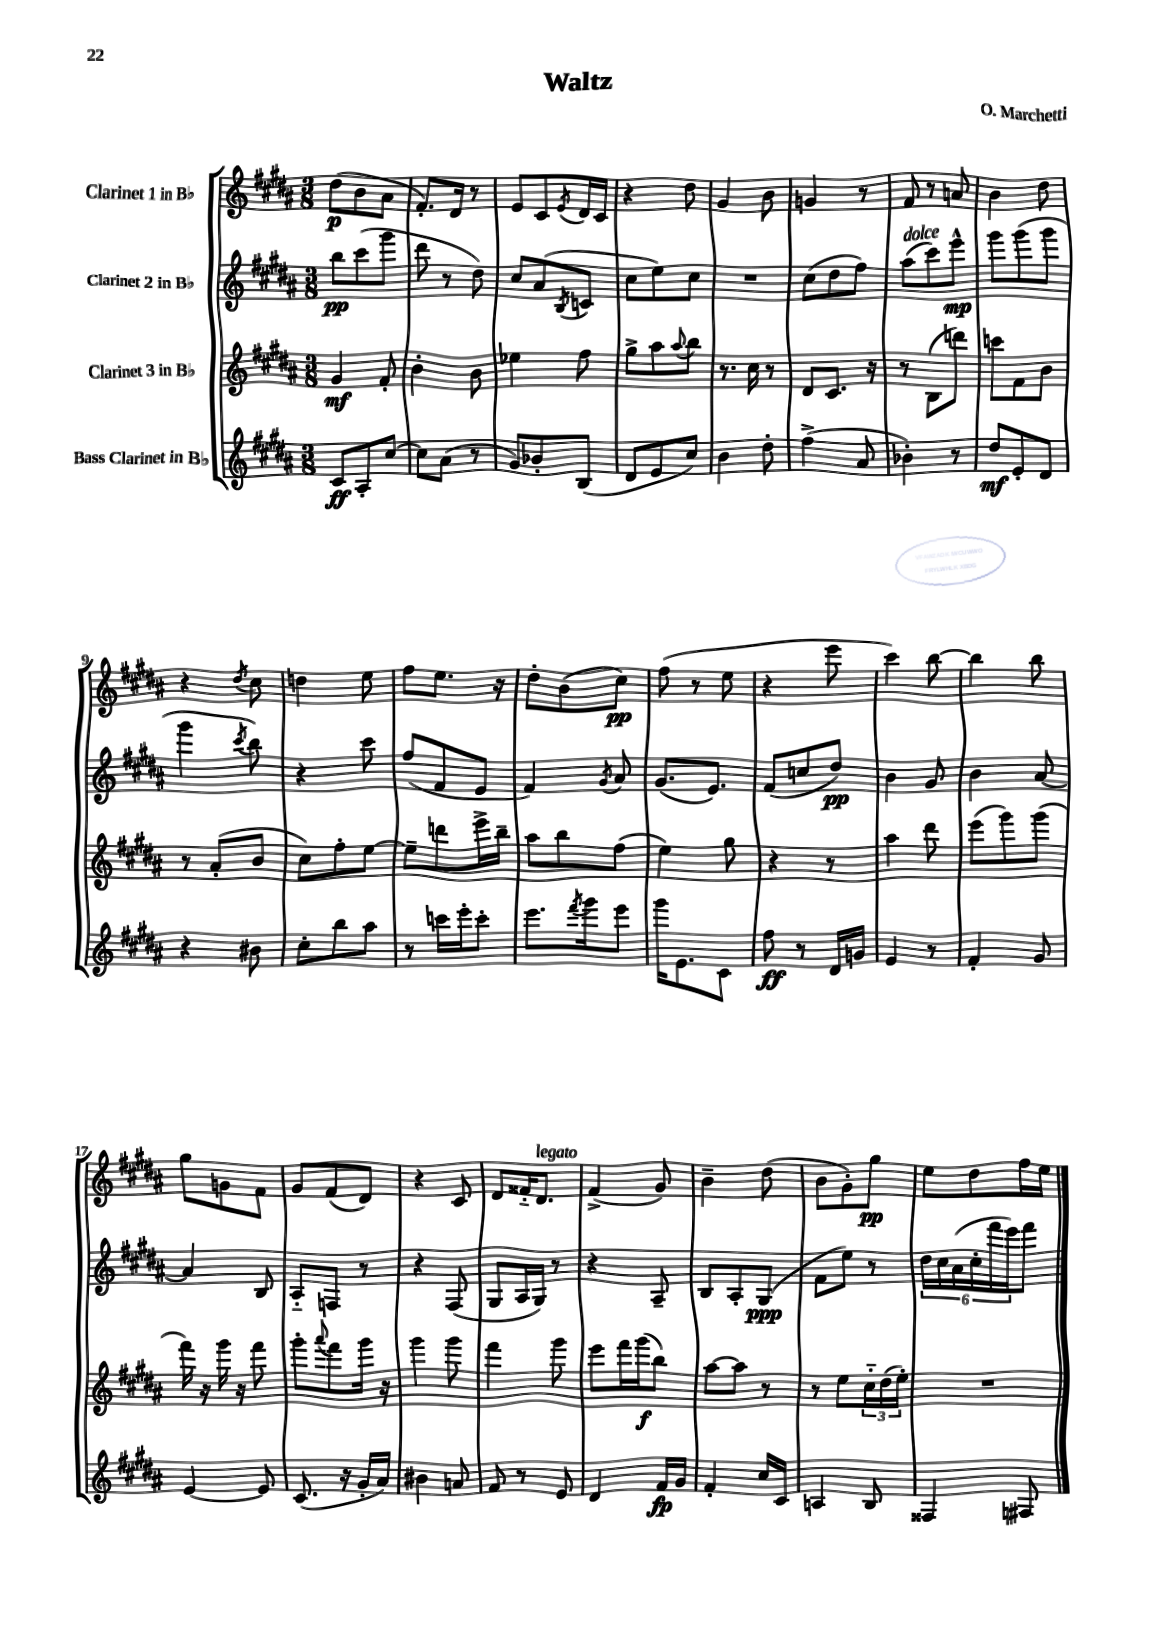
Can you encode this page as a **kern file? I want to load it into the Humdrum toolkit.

**kern	**kern	**kern	**kern
*staff4	*staff3	*staff2	*staff1
*clefG2	*clefG2	*clefG2	*clefG2
*k[f#c#g#d#a#]	*k[f#c#g#d#a#]	*k[f#c#g#d#a#]	*k[f#c#g#d#a#]
*M3/8	*M3/8	*M3/8	*M3/8
8c#/L	4g#/	8bb\L	(8dd#\L
8A#'/	.	(8ccc#\	8b\
[8cc#/J	8f#'/	8ggg#\J	8a#\J
=	=	=	=
8cc#\]L	4b'\	8ddd#\	8.f#'/L)
(8a#\J	.	8r	.
.	.	.	16d#/Jk
8r	8b\	8dd#\)	8r
=	=	=	=
8g#/L)	4ee-\	8cc#/L	8e/L
8b-'/	.	(8a#/	8c#/
.	.	8qB/	8qe/
(8B/J	8ff#\	8c/J	16d#/L
.	.	.	16c#/JJ
=	=	=	=
8d#/L	8gg#^\L	8cc#\L	4r
8e/	8aa#\	8ee\)	.
.	8qqaa#/	.	.
8cc#/J)	8bb\J	8cc#\J	8dd#\
=	=	=	=
4b\	8.r	4.r	4g#/
.	16cc#\	.	.
8dd#'\	8r	.	8b\
=	=	=	=
(4ff#^\	8d#/L	(8cc#\L	4g/
.	8.c#/J	8dd#\	.
8a#/	.	8ff#\J)	8r
.	16r	.	.
=	=	=	=
4b-'\)	8r	(8aa#\L	8f#/
.	(8B\L	8ccc#\)	8r
8r	8ddd\J)	8eee^^\J	8a/
=	=	=	=
8dd#/L	8ccc\L	8ggg#\L	4b\
8e'/	8f#\	(8ggg#\	.
8d#/J	8b\J	8ggg#\J	8dd#\
=	=	=	=
4r	8r	4ggg#\	4r
.	(8a#'/L	.	.
.	.	8qccc#/	8qdd#/
8b#\	8b/J	8bb\)	8cc#\
=	=	=	=
8cc#'\L	8cc#\L)	4r	4dd\
8bb\	8ff#'\	.	.
8aa#\J	[8ee\J	8ccc#\	8ee\
=	=	=	=
8r	8ee~\]L	(8ff#/L	8ff#\L
16ccc\LL	8ddd\	8f#/	8.ee\J
16eee'\J	.	.	.
8ccc'\J	16eee^\L	8e/J	.
.	16bb~\JJ	.	16r
=	=	=	=
8.eee\L	8aa#\L	4f#/)	8dd#'\L
.	8bb\	.	(8b\
8qfff#/	.	.	.
16ggg#\k	.	.	.
.	.	8qg#/	.
8eee\J	(8ff#\J	8a#/	8cc#\J)
=	=	=	=
16ggg#\LK	4ee\)	(8.g#/L	(8ff#\
8.e\	.	.	.
.	.	.	8r
.	.	8.e/J)	.
8c#\J	8gg#\	.	8ee\
=	=	=	=
8ff#\	4r	(8f#/L	4r
8r	.	8cc/	.
16d#/LL	8r	8dd#/J)	8eee\
16g/JJ	.	.	.
=	=	=	=
4e/	4aa#\	4b\	4ccc#\)
8r	8ddd#\	8g#/	[8bb\
=	=	=	=
4f#'/	(8eee\L	4b\	4bb\]
.	8ggg#\)	.	.
8g#/	(8ggg#\J	[8a#/	8bb\
=	=	=	=
[4e/	16fff#\)	4a#/]	8gg#\L
.	16r	.	.
.	16ggg#\	.	8g\
.	16r	.	.
8e/]	8fff#\	8B/	8f#\J
=	=	=	=
(8.c#/	8ggg#'\L	8A#'~/L	8g#/L
.	8qqaaa#/	.	.
.	8fff#\	8F/J	(8f#/
16r	.	.	.
16g#'/LL	16ggg#\Jk	8r	8d#/J)
16a#/JJ)	16r	.	.
=	=	=	=
4b#\	4ggg#\	4r	4r
8a/	8ggg#\	(8F#/	8c#/
=	=	=	=
8f#/	4fff#\	8G#/L	8d#/L
8r	.	16A#/L	16f##'~/K
.	.	16G#/JJ)	8.d#/J
8e/	8ggg#\	8r	.
=	=	=	=
4d#/	8eee\L	4r	(4f#^/
.	16fff#\L	.	.
.	(16ggg#\J	.	.
16f#/LL	8bb\J)	8A#~/	8g#/)
16g#/JJ	.	.	.
=	=	=	=
4f#'/	[8aa#\L	8B/L	4b~\
.	8aa#\]J	8A#'/	.
16cc#/LL	8r	(8G#/J	(8dd#\
16c#/JJ	.	.	.
=	=	=	=
4A/	8r	8f#\L	8b\L
.	8ee\L	8ee\J)	8g#'\)
8B/	24cc#'~\L	8r	8gg#\J
.	(24dd#\	.	.
.	24ee'\JJ)	.	.
=	=	=	=
4F##/	4.r	24dd#\LL	8ee\L
.	.	24cc#\	.
.	.	(24a#\	.
.	.	24cc#'\	8dd#\
.	.	24fff#\	.
.	.	24eee\J)	.
8F#/	.	8fff#\J	16ff#\L
.	.	.	16ee\JJ
==	==	==	==
*-	*-	*-	*-
